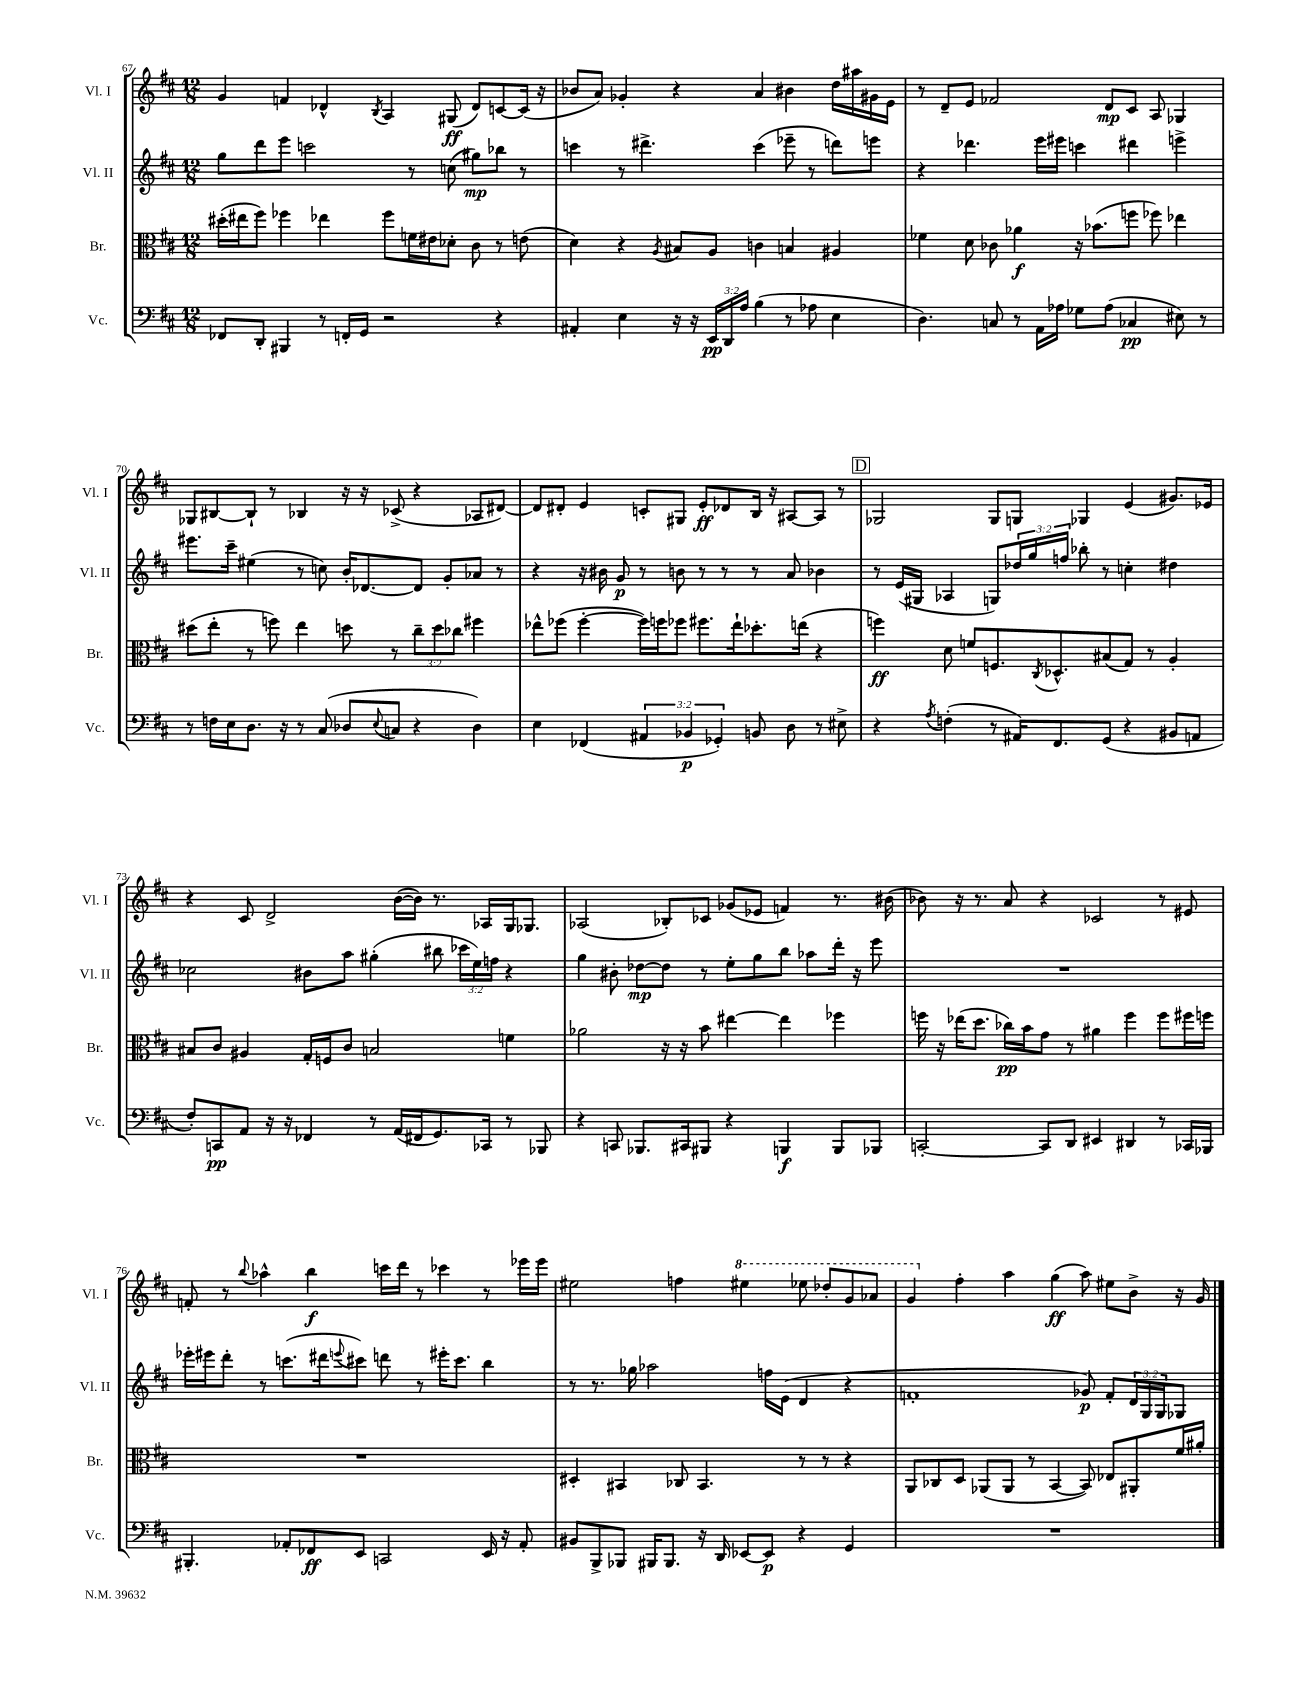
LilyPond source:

<<
\new StaffGroup <<
\new Staff = "s0" \with { instrumentName = "Vl. I" shortInstrumentName = "Vl. I" } {
    \clef treble \key d \major \numericTimeSignature \time 12/8
    g'4 f'4 des'4-^ \acciaccatura { b8 } a4 gis8\ff( des'8) c'8~ c'16( r16 |
    bes'8 a'8) ges'4-. r4 a'4 bis'4 d''16 ais''16 gis'16 e'16 |
    r8 d'8-- e'8 fes'2 d'8\mp cis'8 a8 ges4 |
    ges8 bis8~ bis8-! r8 bes4 r16 r16 ces'8->( r4 aes8 dis'8~) |
    dis'8 dis'8-. e'4 c'8-. gis8 e'8-.\ff des'8 b16 r16 ais8~ ais8 r8 |
    \mark \markup { \box "D" } ges2 ges8 g8 ges4 e'4( gis'8.) ees'16 |
    r4 cis'8 d'2-> b'16~( b'16) r8. aes16 g16 ges8. |
    aes2( bes8-.) ces'8 ges'8( ees'8 f'4) r8. bis'16( |
    bes'8) r16 r8. a'8 r4 ces'2 r8 eis'8 |
    f'8-. r8 \appoggiatura { b''8 } aes''4-^ b''4\f c'''16 d'''16 r8 ces'''4 r8 ees'''16 ees'''16 |
    eis''2 f''4 \ottava #1 eis'''4 ees'''8 des'''8-. g''8 aes''8 |
    g''4 \ottava #0 fis''4-. a''4 g''4\ff( a''8) eis''8 b'8-> r16 g'16 \bar "|." |
}
\new Staff = "s1" \with { instrumentName = "Vl. II" shortInstrumentName = "Vl. II" } {
    \clef treble \key d \major \numericTimeSignature \time 12/8 \override Staff.TupletNumber.text = #tuplet-number::calc-fraction-text
    g''8 d'''8 e'''8 c'''2 r8 c''8( gis''8\mp) bes''8 r8 |
    c'''4 r8 dis'''4.-> c'''4( ees'''8-- r8 d'''8) e'''8 |
    r4 des'''4. e'''16 eis'''16 c'''4 dis'''4 e'''4-> |
    eis'''8. cis'''16-- eis''4( r8 c''8) b'16-. des'8.~ des'8 g'8-. aes'8 r8 |
    r4 r16 bis'16 g'8\p r8 b'8 r8 r8 r8 a'8 bes'4 |
    \mark \markup { \box "D" } r8 e'16( gis16 aes4 g8) \tuplet 3/2 { des''16 g''16 f''16 } bes''8-. r8 c''4-. dis''4 |
    ces''2 bis'8 a''8 gis''4-.( bis''8 \tuplet 3/2 { ces'''16 e''16) f''16 } r4 |
    g''4 bis'8-. des''8~\mp des''8 r8 e''8-. g''8 b''8 aes''8 d'''16-. r16 e'''8 |
    R1. |
    ees'''16-. eis'''16 d'''8-. r8 c'''8.( dis'''16 \appoggiatura { e'''8 } cis'''8) d'''8 r8 eis'''16-. cis'''8. b''4 |
    r8 r8. ges''16 aes''2 f''16 e'16( d'4 r4 |
    f'1-. ges'8\p) f'8-. \tuplet 3/2 { d'16 g16 g16 } ges8 \bar "|." |
}
\new Staff = "s2" \with { instrumentName = "Br." shortInstrumentName = "Br." } {
    \clef alto \key d \major \numericTimeSignature \time 12/8 \override Staff.TupletNumber.text = #tuplet-number::calc-fraction-text
    dis''16-.( eis''16 fis''8) fes''4 ees''4 fes''8 f'16 eis'16 des'8-. cis'8 r8 e'8( |
    d'4) r4 \acciaccatura { a8 } bis8 a8 c'4 b4 ais4 |
    fes'4 d'8 ces'8 aes'4\f r16 bes'8.( f''8 fes''8) ees''4 |
    dis''8( e''8-. r8 f''8) e''4 d''8 r8 \tuplet 3/2 { cis''8-- d''8 ces''8 } fis''4 |
    ees''8-^ fes''8( fes''4~-. fes''16) f''16 fes''8 fis''8. ees''16-! des''8.-. e''16( r4 |
    \mark \markup { \box "D" } f''4\ff) d'8 f'8 f8. \acciaccatura { cis8 } des8.-^ bis8( g8) r8 a4-. |
    bis8 cis'8 ais4 g16-. f16 cis'8 b2 f'4 |
    aes'2 r16 r16 b'8 eis''4~ eis''4 fes''4 |
    f''16 r16 ees''16( d''8. ces''16\pp) b'16 g'8 r8 ais'4 f''4 f''8 fis''16 f''16 |
    R1. |
    dis4-. bis,4 ces8 bis,4. r8 r8 r4 |
    a,8 ces8 d8 aes,8( aes,8 r8 b,4~ b,8) ees8 ais,8-. fis'16 ais'16-. \bar "|." |
}
\new Staff = "s3" \with { instrumentName = "Vc." shortInstrumentName = "Vc." } {
    \clef bass \key d \major \numericTimeSignature \time 12/8 \override Staff.TupletNumber.text = #tuplet-number::calc-fraction-text
    fes,8 d,8-. bis,,4 r8 f,16-. g,16 r2 r4 |
    ais,4-. e4 r16 r16 \tuplet 3/2 { e,16\pp d,16 a16 } b4( r8 aes8 e4 |
    d4.) c8 r8 a,16 aes16 ges8 aes8( ces4\pp eis8) r8 |
    r8 f16 e16 d8. r16 r8 cis8( des8 \appoggiatura { e8 } c8 r4 des4) |
    e4 fes,4( \tuplet 3/2 { ais,4 bes,4\p ges,4-.) } b,8 d8 r8 eis8-> |
    \mark \markup { \box "D" } r4 \acciaccatura { a8 } f4-.( r8 ais,16) fis,8. g,8( r4 bis,8 a,8 |
    fis8-.) c,8\pp a,8 r16 r16 fes,4 r8 a,16( fis,16 g,8.) ces,16 r8 bes,,8 |
    r4 c,8 bes,,8. cis,16 bis,,8 r4 b,,4\f b,,8 bes,,8 |
    c,2~-. c,8 d,8 eis,4 dis,4 r8 ces,16 bes,,16 |
    bis,,4.-. aes,8-. fes,8\ff e,8 c,2 e,16 r16 aes,8-. |
    bis,8 b,,8-> bes,,8 bis,,16 bis,,8. r16 d,16 ees,8~ ees,8\p r4 g,4 |
    R1. \bar "|." |
}
>>
>>
\layout { \context { \Score currentBarNumber = #67 } }
